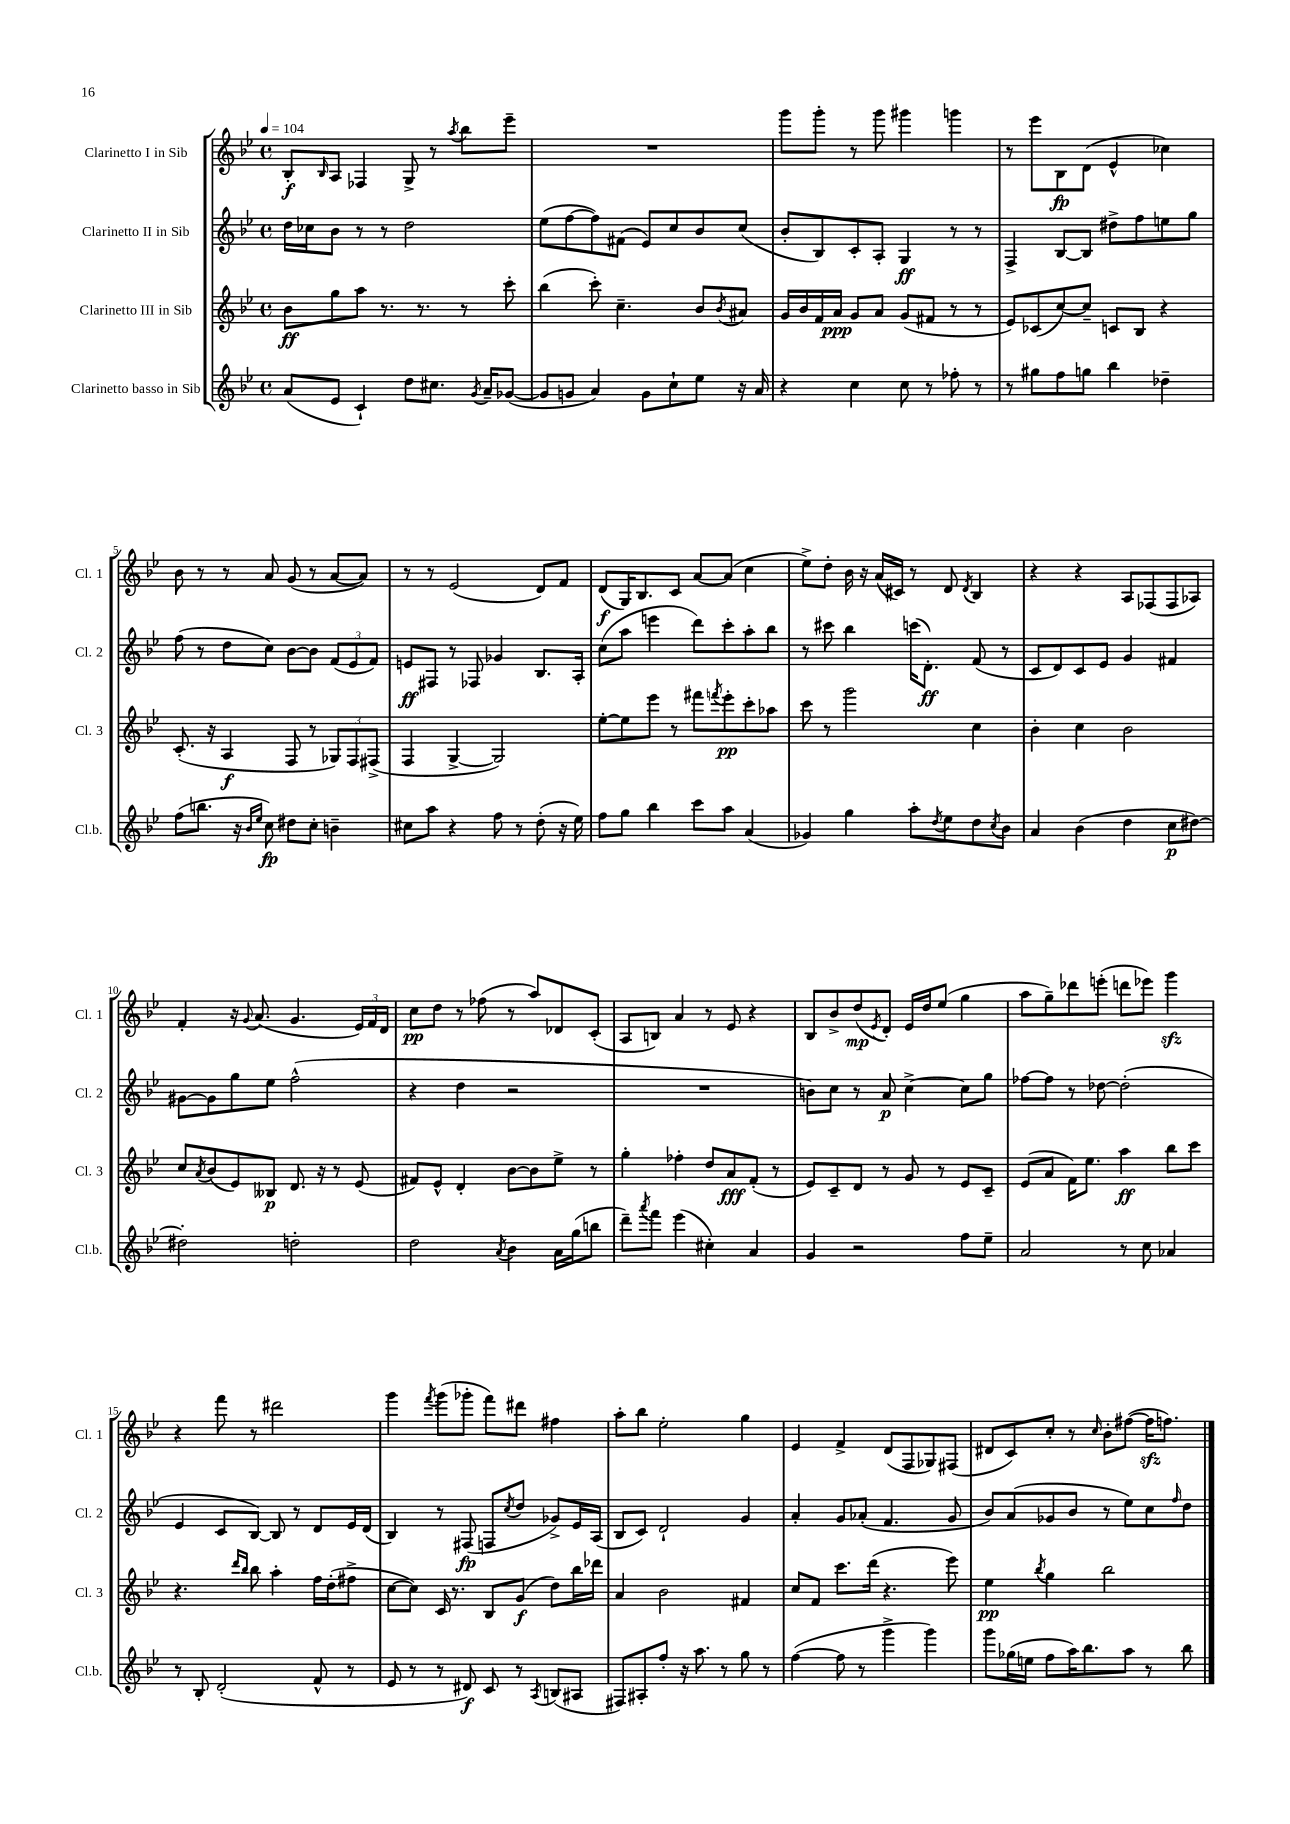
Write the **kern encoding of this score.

**kern	**dynam	**kern	**dynam	**kern	**dynam	**kern	**dynam
*part4	*part4	*part3	*part3	*part2	*part2	*part1	*part1
*staff4	*staff4	*staff3	*staff3	*staff2	*staff2	*staff1	*staff1
*I"Clarinetto basso in Sib	*	*I"Clarinetto III in Sib	*	*I"Clarinetto II in Sib	*	*I"Clarinetto I in Sib	*
*I'Cl.b.	*	*I'Cl. 3	*	*I'Cl. 2	*	*I'Cl. 1	*
*clefG2	*	*clefG2	*	*clefG2	*	*clefG2	*
*k[b-e-]	*	*k[b-e-]	*	*k[b-e-]	*	*k[b-e-]	*
*M4/4	*	*M4/4	*	*M4/4	*	*M4/4	*
*met(c)	*	*met(c)	*	*met(c)	*	*met(c)	*
*MM104	*	*MM104	*	*MM104	*	*MM104	*
=1	=1	=1	=1	=1	=1	=1	=1
(8a/L	.	8b-\L	ff	16dd\LL	.	8B-'/L	f
.	.	.	.	16cc-X\J	.	.	.
.	.	.	.	.	.	16qqB-/	.
8e-/J	.	8gg\	.	8b-\J	.	8A/J	.
4c`/)	.	8aa\J	.	8r	.	4F-X/	.
.	.	8.r	.	8r	.	.	.
8dd\L	.	.	.	2dd\	.	8G^/	.
.	.	8.r	.	.	.	.	.
8.cc#X\J	.	.	.	.	.	8r	.
.	.	.	.	.	.	8qaa/	.
.	.	8r	.	.	.	8bb-\L	.
8qg/	.	.	.	.	.	.	.
16a~/KL	.	.	.	.	.	.	.
([8g-X/J	.	8ccc'\	.	.	.	8eee-~\J	.
=2	=2	=2	=2	=2	=2	=2	=2
8g-/L]	.	(4bb-\	.	(8ee-\L	.	1r	.
8gn/J	.	.	.	[8ff\	.	.	.
4a/)	.	8ccc'\)	.	8ff\])	.	.	.
.	.	4.cc~\	.	(8f#X\J	.	.	.
8g\L	.	.	.	8e-/L)	.	.	.
8cc`\	.	.	.	8cc/	.	.	.
8ee-\J	.	8b-/L	.	8b-/	.	.	.
.	.	8qb-/	.	.	.	.	.
16r	.	8a#X/J	.	(8cc/J	.	.	.
16a/	.	.	.	.	.	.	.
=3	=3	=3	=3	=3	=3	=3	=3
4r	.	16g/LL	.	8b-'/L	.	8ggg\L	.
.	.	16b-/	.	.	.	.	.
.	.	16f/	.	8B-/)	.	8ggg'\J	.
.	.	16a/JJ	ppp	.	.	.	.
4cc\	.	8g/L	.	8c'/	.	8r	.
.	.	8a/J	.	8A'/J	.	8ggg\	.
8cc\	.	(8g/L	.	4G/	ff	4ggg#X\	.
8r	.	8f#X/J	.	.	.	.	.
8ff-X'\	.	8r	.	8r	.	4gggn\	.
8r	.	8r	.	8r	.	.	.
=4	=4	=4	=4	=4	=4	=4	=4
8r	.	8e-/L)	.	4F^/	.	8r	.
8gg#X\L	.	(8c-X/	.	.	.	8eee-\L	.
8ff\	.	[8cc/)	.	[8B-/L	.	8B-\	fp
8ggn\J	.	8cc~/J]	.	8B-/J]	.	(8d\J	.
4bb-\	.	8cn/L	.	8dd#X^\L	.	4e-^^/	.
.	.	8B-/J	.	8ff\	.	.	.
4dd-X~\	.	4r	.	8een\	.	4cc-X\)	.
.	.	.	.	8gg\J	.	.	.
!!LO:LB:g=z
=5	=5	=5	=5	=5	=5	=5	=5
(8ff\L	.	(8.c'/	.	(8ff\	.	8b-\	.
8.bbn\J	.	.	.	8r	.	8r	.
.	.	16r	.	.	.	.	.
.	.	4A/	f	8dd\L	.	8r	.
16r	.	.	.	.	.	.	.
16qqb-/LL	.	.	.	.	.	.	.
16qqee-/JJ	.	.	.	.	.	.	.
8cc\)	fp	.	.	8cc\J)	.	8a/	.
8dd#X\L	.	8F/	.	[8b-\L	.	(8g/	.
8cc'\J	.	8r	.	8b-\J]	.	8r	.
4bn~\	.	12G-X/L)	.	(12f/L	.	[8a/L	.
.	.	12F/	.	12e-/	.	.	.
.	.	.	.	.	.	8a/J])	.
.	.	(12F#X^/J	.	12f/J)	.	.	.
=6	=6	=6	=6	=6	=6	=6	=6
8cc#X\L	.	4F/	.	8en/L	ff	8r	.
8aa\J	.	.	.	8F#X/J	.	8r	.
4r	.	[4G^/	.	8r	.	(2e-/	.
.	.	.	.	8F-X/	.	.	.
8ff\	.	2G/])	.	4g-X/	.	.	.
8r	.	.	.	.	.	.	.
(8dd'\	.	.	.	8.B-/L	.	8d/L)	.
16r	.	.	.	.	.	8f/J	.
16ee-\)	.	.	.	16A'/Jk	.	.	.
=7	=7	=7	=7	=7	=7	=7	=7
8ff\L	.	[8ee-'\L	.	(8cc\L	.	(8d/L	f
8gg\J	.	8ee-\]	.	8aa\J	.	16G/K)	.
.	.	.	.	.	.	8.B-/	.
4bb-\	.	8eee-\J	.	4eeen\	.	.	.
.	.	8r	.	.	.	8c/J	.
8ccc\L	.	8fff#X\L	.	8ddd\L)	.	[8a/L	.
.	.	8qfffn/	.	.	.	.	.
8aa\J	.	8eee-'\	pp	8ccc'\	.	(8a/J]	.
(4a/	.	8ccc'\	.	8aa'\	.	4cc\	.
.	.	8aa-X\J	.	8bb-\J	.	.	.
=8	=8	=8	=8	=8	=8	=8	=8
4g-X/)	.	8ccc\	.	8r	.	8ee-^\L)	.
.	.	8r	.	8ccc#X\	.	8dd'\J	.
4gg\	.	2ggg\	.	4bb-\	.	16b-\	.
.	.	.	.	.	.	16r	.
.	.	.	.	.	.	(16a/LL	.
.	.	.	.	.	.	16c#X/JJ)	.
8aa'\L	.	.	.	(16cccn\KL	.	8r	.
.	.	.	.	8.d'\J)	ff	.	.
8qdd/	.	.	.	.	.	.	.
8ee-\	.	.	.	.	.	8d/	.
.	.	.	.	.	.	8qd/	.
8dd\	.	4cc\	.	(8f/	.	4B-/	.
8qcc/	.	.	.	.	.	.	.
8b-\J	.	.	.	8r	.	.	.
=9	=9	=9	=9	=9	=9	=9	=9
4a/	.	4b-'\	.	8c/L	.	4r	.
.	.	.	.	8d/)	.	.	.
(4b-\	.	4cc\	.	8c/	.	4r	.
.	.	.	.	8e-/J	.	.	.
4dd\	.	2b-\	.	4g/	.	8A/L	.
.	.	.	.	.	.	(8F-X/	.
8cc\L	p	.	.	4f#X/	.	8F-/	.
[8dd#X\J)	.	.	.	.	.	8A-X/J)	.
!!LO:LB:g=z
=10	=10	=10	=10	=10	=10	=10	=10
2dd#X'\]	.	8cc/L	.	[8g#X\L	.	4f'/	.
.	.	8qa/	.	.	.	.	.
.	.	(8b-/	.	8g#\]	.	.	.
.	.	8e-/)	.	8gg\	.	16r	.
.	.	.	.	.	.	8qqg/	.
.	.	.	.	.	.	(8.a/	.
.	.	8B--X/J	p	8ee-\J	.	.	.
2ddn'\	.	8.d/	.	(2ff^^\	.	4.g/	.
.	.	16r	.	.	.	.	.
.	.	8r	.	.	.	.	.
.	.	(8e-/	.	.	.	24e-/LL)	.
.	.	.	.	.	.	24f/	.
.	.	.	.	.	.	24d/JJ	.
=11	=11	=11	=11	=11	=11	=11	=11
2dd\	.	8f#X/L)	.	4r	.	8cc\L	pp
.	.	8e-^^/J	.	.	.	8dd\J	.
.	.	4d'/	.	4dd\	.	8r	.
.	.	.	.	.	.	(8ff-X\	.
8qa/	.	.	.	.	.	.	.
4b-\	.	[8b-\L	.	2r	.	8r	.
.	.	8b-\]	.	.	.	8aa/L)	.
16a\LL	.	8ee-^\J	.	.	.	8d-X/	.
(16gg\J	.	.	.	.	.	.	.
8bbn\J	.	8r	.	.	.	(8c'/J	.
=12	=12	=12	=12	=12	=12	=12	=12
8ddd~\L)	.	4gg'\	.	1r	.	8A/L	.
8qaaa/	.	.	.	.	.	.	.
8fff\J	.	.	.	.	.	8Bn/J)	.
(4eee-\	.	4ff-X'\	.	.	.	4a/	.
4cc#X'\)	.	8dd/L	.	.	.	8r	.
.	.	8a/	fff	.	.	8e-/	.
4a/	.	(8f'/J	.	.	.	4r	.
.	.	8r	.	.	.	.	.
=13	=13	=13	=13	=13	=13	=13	=13
4g/	.	8e-/L)	.	8bn\L)	.	8B-/L	.
.	.	8c~/	.	8cc\J	.	8b-^/	.
2r	.	8d/J	.	8r	.	(8dd/	mp
.	.	.	.	.	.	8qe-/	.
.	.	8r	.	8a/	p	8d'/J)	.
.	.	8g/	.	[4cc^\	.	16e-/LL	.
.	.	.	.	.	.	16dd/J	.
.	.	8r	.	.	.	(8ee-/J	.
8ff\L	.	8e-/L	.	8cc\L]	.	4gg\	.
8ee-~\J	.	8c~/J	.	8gg\J	.	.	.
=14	=14	=14	=14	=14	=14	=14	=14
2a/	.	(8e-/L	.	[8ff-X\L	.	8aa\L	.
.	.	8a/J	.	8ff-\J]	.	8gg~\)	.
.	.	16f\KL)	.	8r	.	8ddd-X\	.
.	.	8.ee-\J	.	.	.	.	.
.	.	.	.	[8dd-X\	.	(8eeen'\J	.
8r	.	4aa\	ff	(2dd-'\]	.	8dddn\L	.
8cc\	.	.	.	.	.	8eee-X\J)	.
4a-X/	.	8bb-\L	.	.	.	4gggzz\	.
.	.	8ccc\J	.	.	.	.	.
!!LO:LB:g=z
=15	=15	=15	=15	=15	=15	=15	=15
8r	.	4.r	.	4e-/	.	4r	.
8B-'/	.	.	.	.	.	.	.
(2d'/	.	.	.	8c/L	.	8fff\	.
.	.	16qqddd/LL	.	.	.	.	.
.	.	16qqbb-/JJ	.	.	.	.	.
.	.	8bb-\	.	[8B-/J)	.	8r	.
.	.	4aa'\	.	8B-/]	.	2ddd#X\	.
.	.	.	.	8r	.	.	.
8f^^/	.	16ff\LL	.	8d/L	.	.	.
.	.	(16dd'\J	.	.	.	.	.
8r	.	8ff#X^\J	.	16e-/L	.	.	.
.	.	.	.	(16d/JJ	.	.	.
=16	=16	=16	=16	=16	=16	=16	=16
8e-/	.	[8cc\L	.	4B-/)	.	4ggg\	.
8r	.	8cc\J])	.	.	.	.	.
.	.	.	.	.	.	8qfff/	.
8r	.	16c/	.	8r	.	(8ggg\L	.
.	.	8.r	.	.	.	.	.
8d#X/)	f	.	.	(8F#X/	fp	8ggg-X'\J	.
8c/	.	8B-/L	.	8Fn/L	.	8fff\L)	.
.	.	.	.	8qcc/	.	.	.
8r	.	(8g/J	f	8dd/J	.	8ddd#X\J	.
8qA/	.	.	.	.	.	.	.
(8Bn/L	.	8dd\L)	.	8g-X^/L)	.	4ff#X\	.
8A#X/J	.	16bb-\L	.	16e-/L	.	.	.
.	.	16ddd-X\JJ	.	(16A/JJ	.	.	.
=17	=17	=17	=17	=17	=17	=17	=17
8F#X/L)	.	4a/	.	8B-/L	.	8aa'\L	.
8A#X'/	.	.	.	8c/J)	.	8bb-\J	.
8ff'/J	.	2b-\	.	2d`/	.	2ee-'\	.
16r	.	.	.	.	.	.	.
8.aa\	.	.	.	.	.	.	.
8r	.	.	.	.	.	.	.
8gg\	.	4f#X/	.	4g/	.	4gg\	.
8r	.	.	.	.	.	.	.
=18	=18	=18	=18	=18	=18	=18	=18
([4ff\	.	8cc/L	.	4a'/	.	4e-/	.
.	.	8f/J	.	.	.	.	.
8ff\]	.	8.ccc\L	.	8g/L	.	4f^/	.
8r	.	.	.	(8a-X'/J	.	.	.
.	.	(16ddd\Jk	.	.	.	.	.
4ggg^\	.	4.r	.	4.f/	.	(8d/L	.
.	.	.	.	.	.	8F/	.
4ggg\)	.	.	.	.	.	8G-X/)	.
.	.	8eee-\)	.	8g/	.	(8F#X/J	.
=19	=19	=19	=19	=19	=19	=19	=19
8ggg\L	.	4ee-\	pp	8b-/L)	.	8d#X/L	.
(16gg-X\L	.	.	.	(8a/	.	8c/)	.
16een\JJ	.	.	.	.	.	.	.
.	.	8qbb-/	.	.	.	.	.
8ff\L	.	4gg\	.	8g-X/	.	8cc'/J	.
16aa\K)	.	.	.	8b-/J	.	8r	.
8.bb-\	.	.	.	.	.	.	.
.	.	.	.	.	.	16qqcc/	.
.	.	2bb-\	.	8r	.	8b-'\L	.
8aa\J	.	.	.	8ee-\L)	.	([8ff#X\J	.
8r	.	.	.	8cc\	.	16ff#zz\KL]	.
.	.	.	.	.	.	8.ffn\J)	.
.	.	.	.	16qqff/	.	.	.
8bb-\	.	.	.	8dd\J	.	.	.
==	==	==	==	==	==	==	==
*-	*-	*-	*-	*-	*-	*-	*-
